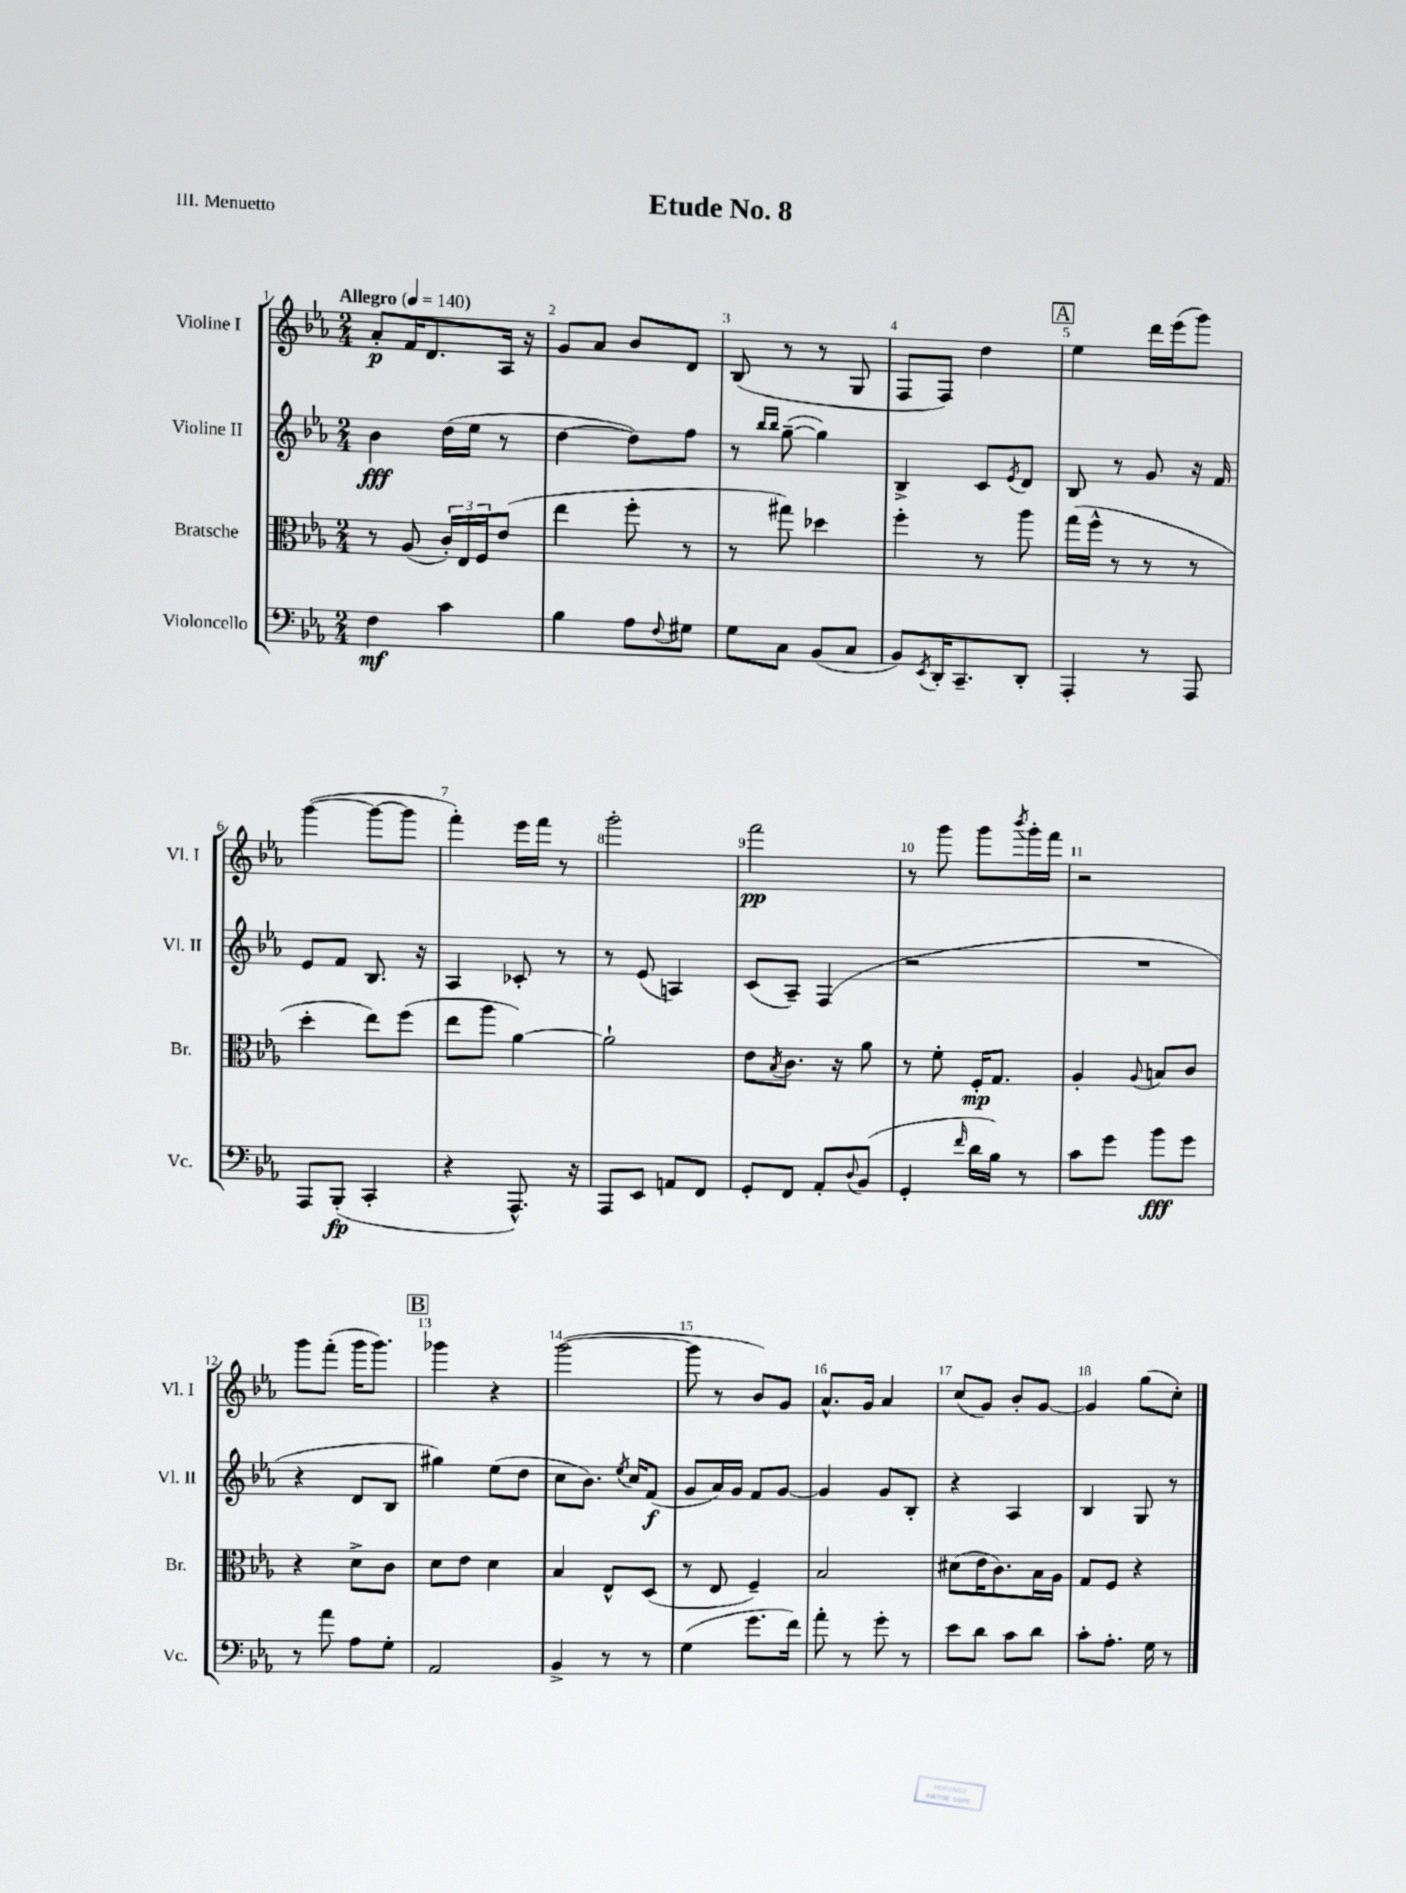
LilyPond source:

\header { title = "Etude No. 8" piece = "III. Menuetto" }
<<
\new StaffGroup <<
\new Staff = "s0" \with { instrumentName = "Violine I" shortInstrumentName = "Vl. I" } {
    \clef treble \key ees \major \numericTimeSignature \time 2/4 \tempo "Allegro" 4 = 140
    aes'8-.\p f'16 d'8. aes16 r16 |
    g'8 aes'8 bes'8 d'8 |
    bes8( r8 r8 g8 |
    f8 f8) d''4 |
    \mark \markup { \box "A" } ees''4 d'''16 ees'''16( g'''8) |
    g'''4~( g'''8~ g'''8 |
    f'''4-.) ees'''16 f'''16 r8 |
    g'''2-. |
    f'''2\pp |
    r8 g'''8 g'''8 \acciaccatura { bes'''8 } g'''16-. f'''16 |
    r2 |
    g'''8 f'''8-.( g'''16 g'''8.) |
    \mark \markup { \box "B" } ges'''4 r4 |
    g'''2~( |
    g'''8 r8 bes'8) g'8 |
    aes'8.-^ g'16 aes'4 |
    c''8( g'8) bes'8-. g'8~ |
    g'4 g''8( c''8-.) \bar "|." |
}
\new Staff = "s1" \with { instrumentName = "Violine II" shortInstrumentName = "Vl. II" } {
    \clef treble \key ees \major \numericTimeSignature \time 2/4
    bes'4\fff d''16( ees''16 r8 |
    d''4~ d''8) f''8 |
    r8 \grace { bes''16 bes''16 } g''8~--( g''4) |
    bes4-> c'8 \acciaccatura { ees'8 } d'8 |
    \mark \markup { \box "A" } bes8 r8 g'8 r16 f'16 |
    ees'8 f'8 bes8. r16 |
    aes4 ces'8-. r8 |
    r8 ees'8( a4) |
    c'8( aes8--) f4( |
    r2 |
    R2 |
    r4 d'8 bes8 |
    \mark \markup { \box "B" } gis''4) ees''8( d''8 |
    c''8 bes'8.) \acciaccatura { ees''8 } c''16 f'8\f( |
    g'8 aes'16) g'16 f'8 g'8~ |
    g'4 g'8 bes8-. |
    r4 aes4 |
    bes4 g8 r8 \bar "|." |
}
\new Staff = "s2" \with { instrumentName = "Bratsche" shortInstrumentName = "Br." } {
    \clef alto \key ees \major \numericTimeSignature \time 2/4
    r8 aes8( \tuplet 3/2 { c'16-.) ees16 f16 } ees'8( |
    ees''4 f''8-. r8 |
    r8 gis''8) des''4 |
    f''4-. r8 aes''8 |
    \mark \markup { \box "A" } g''16( f''16-^ r8 r8 r8 |
    d''4-. ees''8) f''8( |
    ees''8 aes''8 aes'4~) |
    aes'2-! |
    ees'8 \acciaccatura { bes8 } c'8. r16 aes'8 |
    r8 f'8-. f16-.\mp g8. |
    aes4-. \appoggiatura { aes8 } b8 c'8 |
    r4 d'8-> c'8 |
    \mark \markup { \box "B" } d'8 ees'8 d'4 |
    bes4 ees8-^ d8( |
    r8 ees8 f4--) |
    bes2 |
    dis'8( ees'16 c'8.) bes16 aes16 |
    g8 f8 r4 \bar "|." |
}
\new Staff = "s3" \with { instrumentName = "Violoncello" shortInstrumentName = "Vc." } {
    \clef bass \key ees \major \numericTimeSignature \time 2/4
    f4\mf c'4 |
    bes4 aes8 \appoggiatura { f8 } gis8 |
    g8 c8 bes,8( c8 |
    bes,8) \acciaccatura { ees,8 } d,16-. c,8.-- d,8-. |
    \mark \markup { \box "A" } aes,,4-. r8 aes,,8 |
    aes,,8 bes,,8-.\fp( c,4-. |
    r4 aes,,8.-^) r16 |
    aes,,8 ees,8 a,8 f,8 |
    g,8-. f,8 aes,8-. \appoggiatura { d8 } bes,8( |
    g,4-. \grace { f'16 } d'16 bes16) r8 |
    c'8 g'8 bes'8\fff g'8 |
    r8 aes'8 aes8 g8-. |
    \mark \markup { \box "B" } aes,2 |
    bes,4-> r8 r8 |
    g4( g'8. f'16) |
    aes'8-. r8 g'8-. r8 |
    ees'8 d'8 c'8 d'8 |
    c'8-. aes8.-. g16 r8 \bar "|." |
}
>>
>>
\layout { \context { \Score \override BarNumber.break-visibility = ##(#f #t #t) barNumberVisibility = #all-bar-numbers-visible } }
